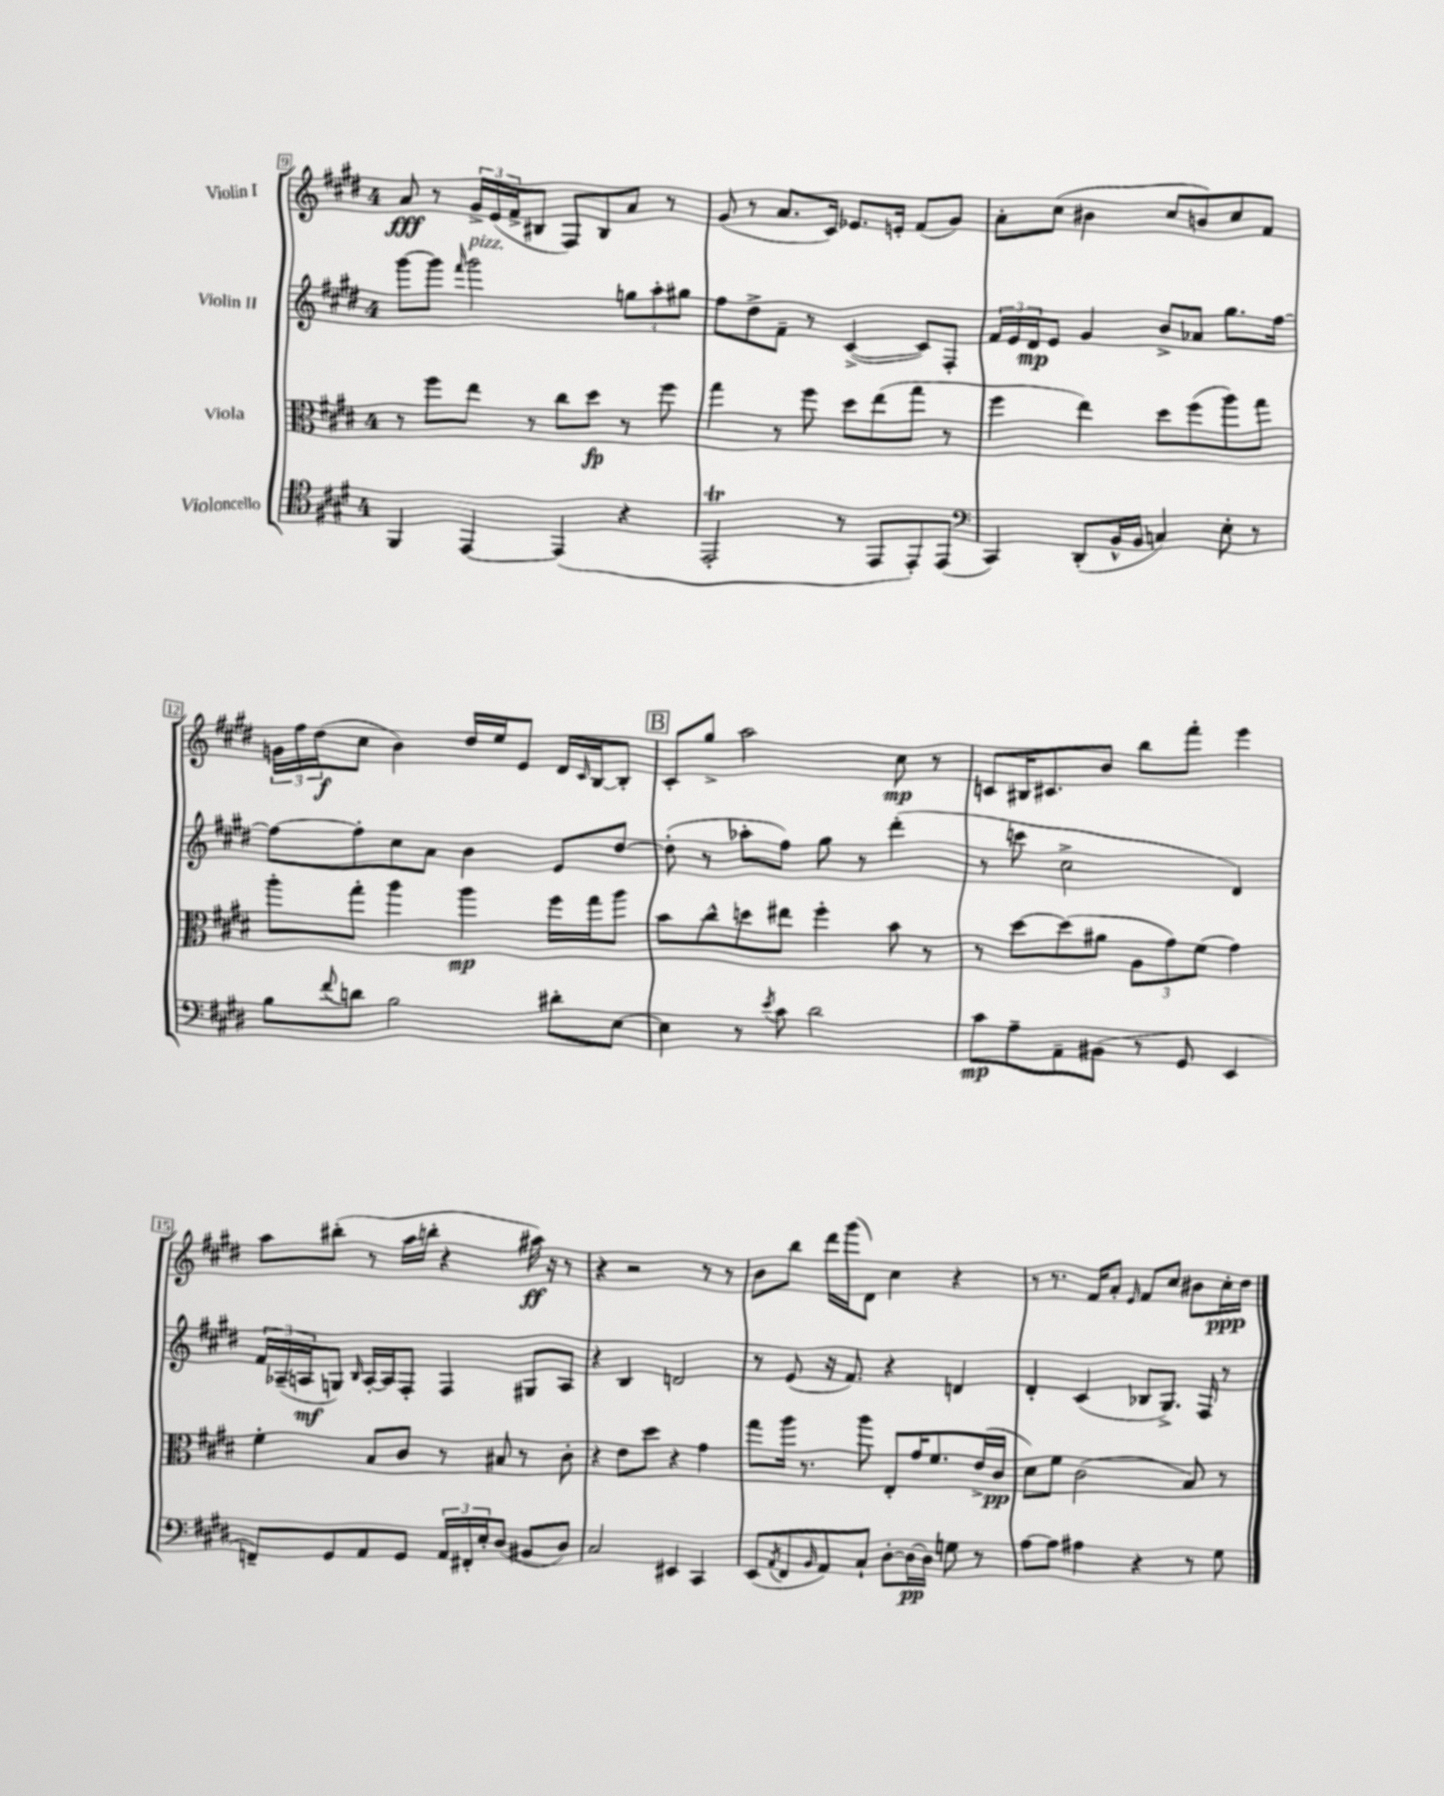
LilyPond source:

<<
\new StaffGroup <<
\new Staff = "s0" \with { instrumentName = "Violin I" } {
    \clef treble \key e \major \once \override Staff.TimeSignature.style = #'single-digit \time 4/4
    a'8\fff r8 \tuplet 3/2 { gis'16-> e'16( fis'16-> } bis8 fis8) bis8 a'8 r8 |
    gis'8( r8 a'8. cis'16) ees'8. e'16-. fis'8( gis'8) |
    a'8-. cis''8( bis'4 cis''8 b'8) cis''8 fis'8 |
    \tuplet 3/2 { g'16 fis''16 dis''16\f( } cis''8 b'4) dis''16 e''16 e'8 dis'16 \grace { cis'16 } b16~ b8-. |
    \mark \markup { \box "B" } cis'8-. gis''8-> a''2 cis''8\mp r8 |
    c'8 bis16 cis'8. b'8 b''8 fis'''8-. e'''4 |
    a''8 bis''8-.( r8 a''16 b''16-. r4 ais''16\ff) r16 r8 |
    r4 r2 r8 r8 |
    b'8 b''8 dis'''16 gis'''16( dis'8) cis''4 r4 |
    r8 r8. fis'16 a'8-. \grace { e'16 } fis'8 cis''8 bis'8 cis''16-.\ppp dis''16 \bar "|." |
}
\new Staff = "s1" \with { instrumentName = "Violin II" } {
    \clef treble \key e \major \once \override Staff.TimeSignature.style = #'single-digit \time 4/4
    gis'''8~ gis'''8 \grace { fis'''16 } gis'''2^\markup { \italic "pizz." } \tuplet 3/2 { g''8 a''8-. gis''8 } |
    fis''8 dis''8-> fis'8-- r8 cis'4~->( cis'8) fis8-. |
    \tuplet 3/2 { fis'16 e'16 dis'16\mp } e'8 gis'4 b'8-> aes'8 gis''8. fis''16~ |
    fis''8~ fis''8-. cis''8 a'8 b'4 e'8 dis''8~ |
    \mark \markup { \box "B" } dis''8-.( r8 aes''8-. fis''8) gis''8 r8 dis'''4-.( |
    r8 c'''8 cis''2-> dis'4) |
    \tuplet 3/2 { fis'16 aes16--( a16\mf } g8) \grace { b16 } a16~-. a16 fis8-. fis4 gis8 a8 |
    r4 b4 d'2 |
    r8 e'8( r16 fis'8.) r4 d'4 |
    dis'4-. cis'4( bes8 gis8.->) fis16 r8 \bar "|." |
}
\new Staff = "s2" \with { instrumentName = "Viola" } {
    \clef alto \key e \major \once \override Staff.TimeSignature.style = #'single-digit \time 4/4
    r8 fis''8 e''8 r8 cis''8 dis''8\fp r8 fis''8 |
    gis''4 r8 fis''8 dis''8 e''8( gis''8 r8 |
    fis''4 e''4) dis''8 fis''8( a''8) gis''8 |
    a''8-. gis''8-. a''4 a''4\mp fis''16 gis''16 a''8 |
    \mark \markup { \box "B" } b'8 cis''8-^ d''8 eis''8 fis''4-. b'8 r8 |
    r8 dis''8~ dis''8( ais'8 \tuplet 3/2 { a8 gis'8) fis'8( } gis'4) |
    fis'4-. b8 cis'8 r8 bis8 r8 cis'8-. |
    r4 e'8 dis''8 r4 gis'4 |
    gis''8 a''16 r8. a''8 e8-. gis'16 fis'8. e'16->( cis'16\pp |
    dis'8) fis'8 cis'2( b8) r8 \bar "|." |
}
\new Staff = "s3" \with { instrumentName = "Violoncello" } {
    \clef tenor \key e \major \once \override Staff.TimeSignature.style = #'single-digit \time 4/4
    fis,4 e,4~ e,4( r4 |
    e,2-.\trill r8 e,8 e,8-.) e,8( |
    \clef bass cis,4) dis,8-.( b,16-^ b,16 c4) e8-. r8 |
    b8 \appoggiatura { fis'8 } d'8 b2 dis'8-. e8~ |
    \mark \markup { \box "B" } e4 r8 \acciaccatura { e'8 } cis'8 dis'2 |
    cis'8\mp a8-- a,8-- bis,8( r8 gis,8 e,4 |
    f,8--) gis,8 a,8 gis,8 \tuplet 3/2 { a,16 fis,16-. e16-. } dis8( bis,8 dis8) |
    cis2 eis,4 cis,4 |
    e,8( \acciaccatura { a,8 } fis,8 \grace { b,16 } a,8) cis8-! dis8~-. dis16~\pp dis16 g8 r8 |
    a8~ a8 ais4 r4 r8 gis8 \bar "|." |
}
>>
>>
\layout { \context { \Score currentBarNumber = #9 \override BarNumber.stencil = #(make-stencil-boxer 0.1 0.3 ly:text-interface::print) } }
